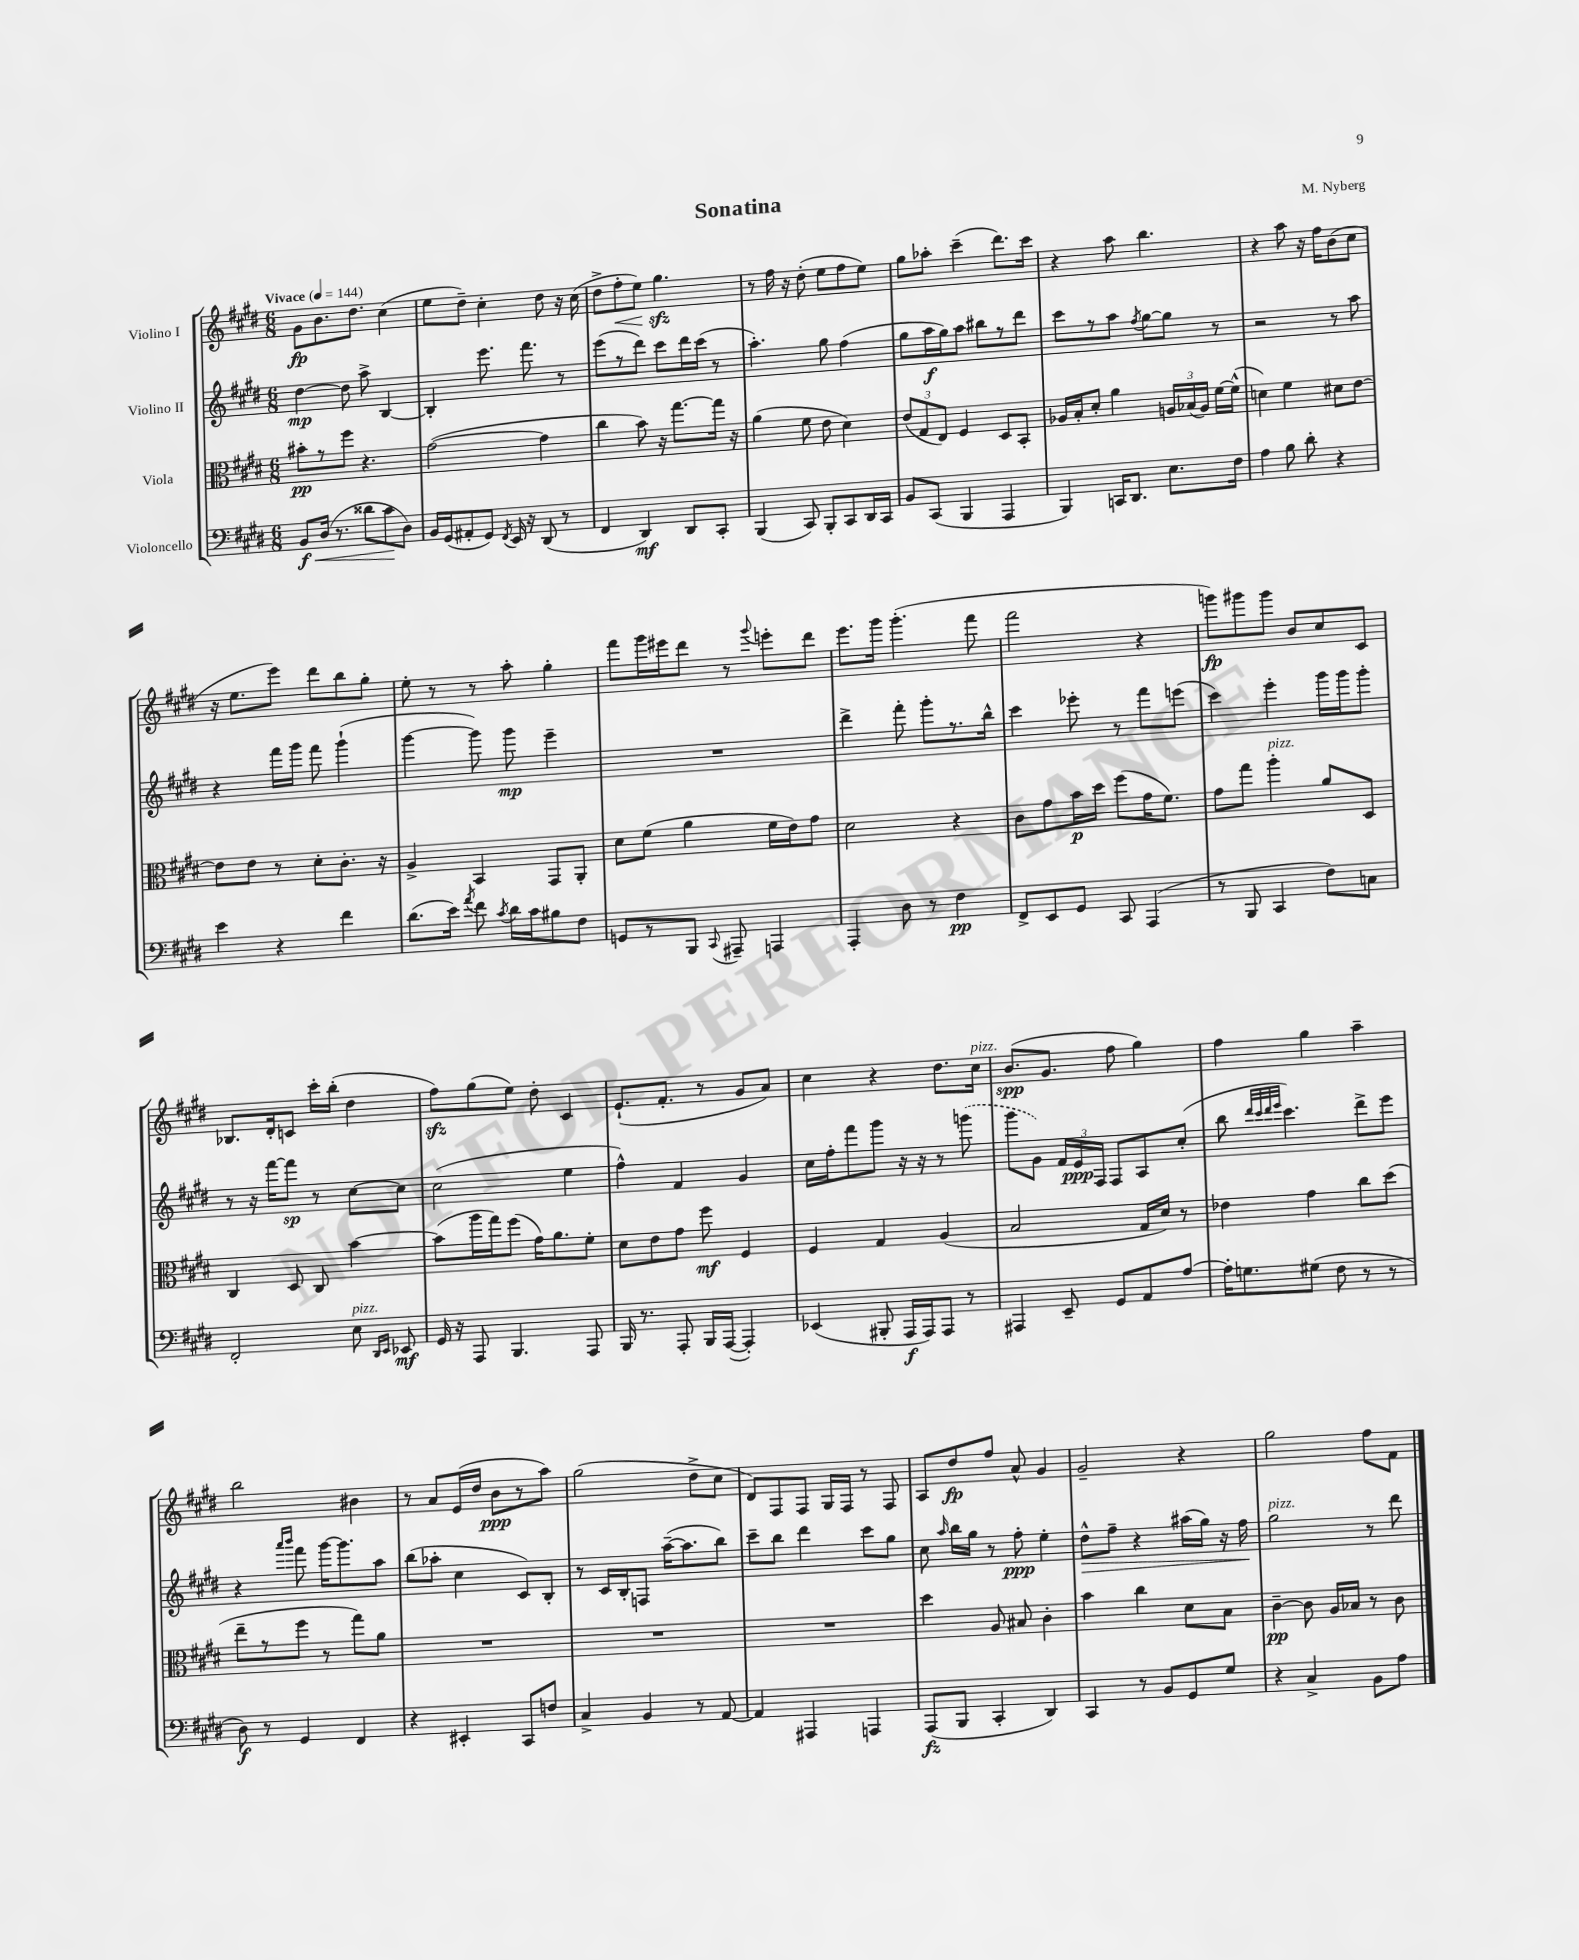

**kern	**dynam	**kern	**dynam	**kern	**dynam	**kern	**dynam
*part4	*part4	*part3	*part3	*part2	*part2	*part1	*part1
*staff4	*staff4	*staff3	*staff3	*staff2	*staff2	*staff1	*staff1
*I"Violoncello	*	*I"Viola	*	*I"Violino II	*	*I"Violino I	*
*clefF4	*	*clefC3	*	*clefG2	*	*clefG2	*
*k[f#c#g#d#]	*	*k[f#c#g#d#]	*	*k[f#c#g#d#]	*	*k[f#c#g#d#]	*
*M6/8	*	*M6/8	*	*M6/8	*	*M6/8	*
*MM144	*	*MM144	*	*MM144	*	*MM144	*
=1	=1	=1	=1	=1	=1	=1	=1
!	!	!	!	!	!	!LO:TX:a:B:t=Vivace	!
!	!LO:HP:b	!	!	!	!	!	!
8BB/L	< f	8b#X'\L	pp	[4dd#\	mp	8g#\L	fp
(16D#/Jk	.	8r	.	.	.	8.b\	.
8.r	.	.	.	.	.	.	.
.	.	8ff#\J	.	8dd#\]	.	.	.
.	.	.	.	.	.	8.dd#\J	.
8d##X\L	.	4.r	.	8aa^\	.	.	.
8c#\	.	.	.	[4B/	.	(4cc#\	.
8D#\J)	[	.	.	.	.	.	.
=2	=2	=2	=2	=2	=2	=2	=2
16BB/LL	.	([2g#\	.	4B'/]	.	8ee\L	.
(16GG#/J	.	.	.	.	.	.	.
8AA#X'/	.	.	.	.	.	8dd#~\J)	.
8GG#/J)	.	.	.	8.eee\	.	4cc#'\	.
8qFF#/	.	.	.	.	.	.	.
16EE/	.	.	.	.	.	.	.
16r	.	.	.	8.fff#\	.	.	.
(8DD#/	.	4g#\]	.	.	.	8dd#\	.
8r	.	.	.	8r	.	16r	.
.	.	.	.	.	.	(16cc#\	.
=3	=3	=3	=3	=3	=3	=3	=3
4FF#/	.	4cc#\	.	(8eee\L	.	8dd#^\L	.
!	!	!	!	!	!	!	!LO:HP:b
.	.	.	.	8r	.	8ff#'\	<
4DD#/)	mf	8b\)	.	8ddd#\J)	.	8ee\J)	.
.	.	16r	.	8ccc#\L	.	4.gg#zz\	.
.	.	[8.gg#\L	.	.	.	.	.
8DD#/L	.	.	.	16ddd#\L	.	.	.
.	.	.	.	(16ccc#\JJ	.	.	.
8CC#'/J	.	16gg#\Jk]	.	8r	.	.	.
.	.	16r	.	.	.	.	.
.	.	.	.	.	.	.	[
=4	=4	=4	=4	=4	=4	=4	=4
(4BBB/	.	(4a\	.	4.aa'\)	.	8r	.
.	.	.	.	.	.	16ff#\	.
.	.	.	.	.	.	16r	.
8CC#/)	.	8f#\	.	.	.	(8dd#'\	.
8BBB'/L	.	8e\	.	8gg#\	.	8ee\L	.
8CC#/	.	4d#\)	.	(4ff#\	.	8ff#\	.
16DD#/L	.	.	.	.	.	8ee\J)	.
16CC#/JJ	.	.	.	.	.	.	.
=5	=5	=5	=5	=5	=5	=5	=5
8BB/L	.	(12e/L	.	8gg#\L	.	8gg#\L	.
.	.	12G#/	.	.	.	.	.
(8CC#/J	.	.	.	16aa\L	f	8aa-X'\J	.
.	.	12E/J)	.	.	.	.	.
.	.	.	.	16gg#\J)	.	.	.
4BBB/	.	4F#/	.	8aa\J	.	(4ccc#~\	.
.	.	.	.	8bb#X\L	.	.	.
4AAA/	.	8D#/L	.	8r	.	8.ddd#\L)	.
.	.	8BB'/J	.	8ddd#\J	.	.	.
.	.	.	.	.	.	16ccc#\Jk	.
=6	=6	=6	=6	=6	=6	=6	=6
4BBB/)	.	16A-X/LL	.	8ccc#\L	.	4r	.
.	.	16B'/J	.	.	.	.	.
.	.	8d#'/J	.	8r	.	.	.
16CCn/KL	.	4a\	.	8aa\J	.	8aa\	.
8.DD#/J	.	.	.	.	.	.	.
.	.	.	.	8qff#/	.	.	.
.	.	.	.	[8gg#\L	.	4.bb\	.
8.E\L	.	24An/LL	.	8gg#\J]	.	.	.
.	.	(24B-X/	.	.	.	.	.
.	.	24A/JJ)	.	.	.	.	.
.	.	[16f#\LL	.	8r	.	.	.
16F#\Jk	.	(16f#^^\JJ]	.	.	.	.	.
=7	=7	=7	=7	=7	=7	=7	=7
4A\	.	4dn\)	.	2r	.	4r	.
8B\	.	4f#\	.	.	.	8aa\	.
8d#'\	.	.	.	.	.	16r	.
.	.	.	.	.	.	16ff#\KL	.
4r	.	8d#X\L	.	8r	.	(8b\	.
.	.	[8e\J	.	8aa\	.	8cc#\J	.
!!LO:LB:g=z
=8	=8	=8	=8	=8	=8	=8	=8
4e\	.	8e\L]	.	4r	.	16r	.
.	.	.	.	.	.	8.ee\L	.
.	.	8e\J	.	.	.	.	.
4r	.	8r	.	16fff#\LL	.	8eee\J)	.
.	.	.	.	16ggg#\JJ	.	.	.
.	.	8d#'\L	.	8fff#\	.	8ddd#\L	.
4f#\	.	8.c#'\J	.	(4ggg#`\	.	8bb\	.
.	.	.	.	.	.	8gg#'\J	.
.	.	16r	.	.	.	.	.
=9	=9	=9	=9	=9	=9	=9	=9
(8.d#\L	.	4A^/	.	[4ggg#\	.	8ee'\	.
.	.	.	.	.	.	8r	.
16e\Jk)	.	.	.	.	.	.	.
8qa/	.	.	.	.	.	.	.
8f#\	.	4BB/	.	8ggg#\])	.	8r	.
8qc#/	.	.	.	.	.	.	.
16d#\LL	.	.	.	8ggg#\	mp	8aa'\	.
16c#\J	.	.	.	.	.	.	.
8B#X\	.	8GG#/L	.	4eee~\	.	4gg#'\	.
8F#\J	.	8AA'/J	.	.	.	.	.
=10	=10	=10	=10	=10	=10	=10	=10
8GGn/L	.	8d#\L	.	2.r	.	8fff#\L	.
8r	.	(8f#\J	.	.	.	16ggg#\L	.
.	.	.	.	.	.	16eee#X\J	.
8BBB/J	.	4a\	.	.	.	8ddd#\J	.
8qqCC#/	.	.	.	.	.	.	.
8AAA#X~/	.	.	.	.	.	8r	.
.	.	.	.	.	.	8qqggg#/	.
4AAAn/	.	16f#\LL	.	.	.	8eeen'\L	.
.	.	16e\J)	.	.	.	.	.
.	.	8g#\J	.	.	.	8ddd#\J	.
=11	=11	=11	=11	=11	=11	=11	=11
4AAA'/	.	2d#\	.	4ddd#^\	.	8.eee\L	.
.	.	.	.	.	.	16ggg#\Jk	.
8D#\	.	.	.	8fff#'\	.	(4.ggg#'\	.
8r	.	.	.	8ggg#'\L	.	.	.
4F#\	pp	4r	.	8.r	.	.	.
.	.	.	.	.	.	8fff#\	.
.	.	.	.	16bb^^\Jk	.	.	.
=12	=12	=12	=12	=12	=12	=12	=12
8FF#^/L	.	8c#\L	.	4ccc#\	.	2fff#\	.
8EE/	.	8g#\	.	.	.	.	.
8GG#/J	.	16b\L	p	8eee-X'\	.	.	.
.	.	16dd#\JJ	.	.	.	.	.
8CC#/	.	(8ff#\L	.	8r	.	.	.
(4AAA/	.	16g#\K	.	8fff#\L	.	4r	.
.	.	8.f#\J)	.	.	.	.	.
.	.	.	.	(8eeen\J	.	.	.
=13	=13	=13	=13	=13	=13	=13	=13
8r	.	8g#\L	.	4ccc#\)	.	8gggn\L)	fp
8BBB/	.	8gg#\J	.	.	.	8ggg#X\	.
!	!	!LO:TX:a:i:t=pizz.	!	!	!	!	!
4CC#/	.	4aa'\	.	4eee'\	.	8ggg#\J	.
.	.	.	.	.	.	8b/L	.
8F#\L)	.	8a/L	.	16ggg#\LL	.	8cc#/	.
.	.	.	.	16ggg#\J	.	.	.
8Cn\J	.	8D#/J	.	8ggg#'\J	.	8c#/J	.
!!LO:LB:g=z
=14	=14	=14	=14	=14	=14	=14	=14
2FF#'/	.	4C#/	.	8r	.	8.B-X/L	.
.	.	.	.	16r	.	.	.
.	.	.	.	[16fff#\KL	.	16d#'/k	.
.	.	8D#/	.	8fff#\J]	sp	8cn/J	.
.	.	8C#/	.	8r	.	16ccc#'\LL	.
.	.	.	.	.	.	(16bb'\JJ	.
!LO:TX:a:i:t=pizz.	!	!	!	!	!	!	!
8E\	.	[4b\	.	[8cc#\L	.	4dd#\	.
16qqDD#/LL	.	.	.	.	.	.	.
16qqEE/JJ	.	.	.	.	.	.	.
8EE-X/	mf	.	.	8cc#\J]	.	.	.
=15	=15	=15	=15	=15	=15	=15	=15
16GG#/	.	(8b\L]	.	(2cc#\	.	8ff#zz\L)	.
16r	.	.	.	.	.	.	.
8AAA/	.	16aa\L	.	.	.	(8gg#\	.
.	.	16gg#\J)	.	.	.	.	.
4.BBB/	.	(8ff#\J	.	.	.	8ee\J)	.
.	.	16g#\KL)	.	.	.	8dd#'\	.
.	.	8.a\	.	.	.	.	.
.	.	.	.	4ee\	.	4c#/	.
8AAA/	.	8f#'\J	.	.	.	.	.
=16	=16	=16	=16	=16	=16	=16	=16
16BBB/	.	8d#\L	.	4ff#^^\)	.	(8.e`/L	.
8.r	.	.	.	.	.	.	.
.	.	8e\	.	.	.	.	.
.	.	.	.	.	.	8.f#'/J	.
8AAA'/	.	8g#\J	.	4f#/	.	.	.
16BBB/LL	.	8ff#\	mf	.	.	8r	.
([16AAA/JJ	.	.	.	.	.	.	.
4AAA'/])	.	4F#/	.	4g#/	.	8g#/L	.
.	.	.	.	.	.	8a/J)	.
=17	=17	=17	=17	=17	=17	=17	=17
(4EE-X/	.	4F#/	.	16cc#\LL	.	4cc#\	.
.	.	.	.	16ff#'\J	.	.	.
.	.	.	.	8fff#\	.	.	.
8BBB#X'/	.	4G#/	.	8ggg#\J	.	4r	.
16AAA/LL	f	.	.	16r	.	.	.
16AAA/J)	.	.	.	16r	.	.	.
8AAA/J	.	(4A/	.	8r	.	8.dd#\L	.
8r	.	.	.	(8gggn\	.	.	.
!	!	!	!	!	!	!LO:TX:a:i:t=pizz.	!
.	.	.	.	.	.	16cc#\Jk	.
=18	=18	=18	=18	=18	=18	=18	=18
4AAA#X/	.	2B/	.	8ggg#\L	.	(8.b/L	spp
.	.	.	.	8g#\J)	.	.	.
.	.	.	.	.	.	8.g#/J	.
8EE~/	.	.	.	24f#/LL	.	.	.
.	.	.	.	24e/	ppp	.	.
.	.	.	.	24F#/JJ	.	.	.
8GG#/L	.	.	.	8F#/L	.	8ff#\	.
8AA/	.	16G#/LL	.	8A/	.	4gg#\)	.
.	.	16d#/JJ)	.	.	.	.	.
[8A/J	.	8r	.	(8cc#'/J	.	.	.
=19	=19	=19	=19	=19	=19	=19	=19
16A'\KL]	.	4e-X\	.	8bb\	.	4ff#\	.
8.Gn\	.	.	.	.	.	.	.
.	.	.	.	32qqddd#/LLL	.	.	.
.	.	.	.	32qqccc#/	.	.	.
.	.	.	.	32qqddd#/	.	.	.
.	.	.	.	32qqeee/JJJ	.	.	.
.	.	.	.	4.ccc#\)	.	.	.
(8G#X\J	.	4g#\	.	.	.	4gg#\	.
8F#\	.	.	.	.	.	.	.
8r	.	8cc#\L	.	8ddd#^\L	.	4aa~\	.
8r	.	(8dd#\J	.	8eee\J	.	.	.
!!LO:LB:g=z
=20	=20	=20	=20	=20	=20	=20	=20
8D#\)	f	8ee~\L	.	4r	.	2bb\	.
8r	.	8r	.	.	.	.	.
.	.	.	.	16qqaaa/LL	.	.	.
.	.	.	.	16qqbbb/JJ	.	.	.
4GG#/	.	8ff#\J	.	8fff#\	.	.	.
.	.	8r	.	[16ggg#\KL	.	.	.
.	.	.	.	8.ggg#\]	.	.	.
4FF#/	.	8gg#\L)	.	.	.	4b#X\	.
.	.	8a\J	.	8aa\J	.	.	.
=21	=21	=21	=21	=21	=21	=21	=21
4r	.	2.r	.	(8bb\L	.	8r	.
.	.	.	.	8aa-X'\J	.	8a/L	.
4EE#X'/	.	.	.	4cc#\	.	(16e/L	.
.	.	.	.	.	.	16dd#/JJ	.
.	.	.	.	.	.	8b\L	ppp
8CC#/L	.	.	.	8c#/L)	.	8r	.
8Fn/J	.	.	.	8B'/J	.	8aa\J)	.
=22	=22	=22	=22	=22	=22	=22	=22
4C#^/	.	2.r	.	8r	.	(2gg#\	.
.	.	.	.	16c#/LL	.	.	.
.	.	.	.	16B'/J	.	.	.
4BB/	.	.	.	8Fn/J	.	.	.
.	.	.	.	([16aa~\KL	.	.	.
.	.	.	.	8.aa\]	.	.	.
8r	.	.	.	.	.	8dd#^\L	.
[8AA/	.	.	.	8bb\J)	.	8cc#\J	.
=23	=23	=23	=23	=23	=23	=23	=23
4AA/]	.	2.r	.	8ccc#~\L	.	8d#/L)	.
.	.	.	.	8bb\J	.	8F#/	.
4AAA#X/	.	.	.	4ddd#\	.	8F#/J	.
.	.	.	.	.	.	16G#/LL	.
.	.	.	.	.	.	16F#/JJ	.
4AAAn/	.	.	.	8ccc#\L	.	8r	.
.	.	.	.	8gg#\J	.	8F#/	.
=24	=24	=24	=24	=24	=24	=24	=24
(8AAA/L	fz	4dd#\	.	8cc#\	.	8A/L	.
.	.	.	.	16qqaa/	.	.	.
8BBB/J	.	.	.	16bb\LL	.	8dd#/	fp
.	.	.	.	16gg#\JJ	.	.	.
4CC#'/	.	8A/	.	8r	.	8ff#/J	.
.	.	8B#X/	.	8ff#'\	ppp	8a^^/	.
4DD#/)	.	4c#'\	.	4ee'\	.	4g#/	.
=25	=25	=25	=25	=25	=25	=25	=25
!	!	!	!	!	!LO:HP:b	!	!
4CC#/	.	4b\	.	8dd#^^\L	>	2g#~/	.
.	.	.	.	8ff#~\J	.	.	.
8r	.	4cc#\	.	4r	.	.	.
8BB/L	.	.	.	.	.	.	.
8GG#/	.	8d#\L	.	(16aa#X\LL	.	4r	.
.	.	.	.	16gg#\JJ)	.	.	.
8G#/J	.	8B\J	.	16r	.	.	.
.	.	.	.	16ff#\	.	.	.
.	.	.	.	.	]	.	.
=26	=26	=26	=26	=26	=26	=26	=26
!	!	!	!	!LO:TX:a:i:t=pizz.	!	!	!
4r	.	[4c#~\	pp	2gg#\	.	2gg#\	.
4C#^/	.	8c#\]	.	.	.	.	.
.	.	16A/LL	.	.	.	.	.
.	.	16B-X/JJ	.	.	.	.	.
8BB\L	.	8r	.	8r	.	8ff#\L	.
8A\J	.	8c#\	.	8ddd#\	.	8f#\J	.
==	==	==	==	==	==	==	==
*-	*-	*-	*-	*-	*-	*-	*-
